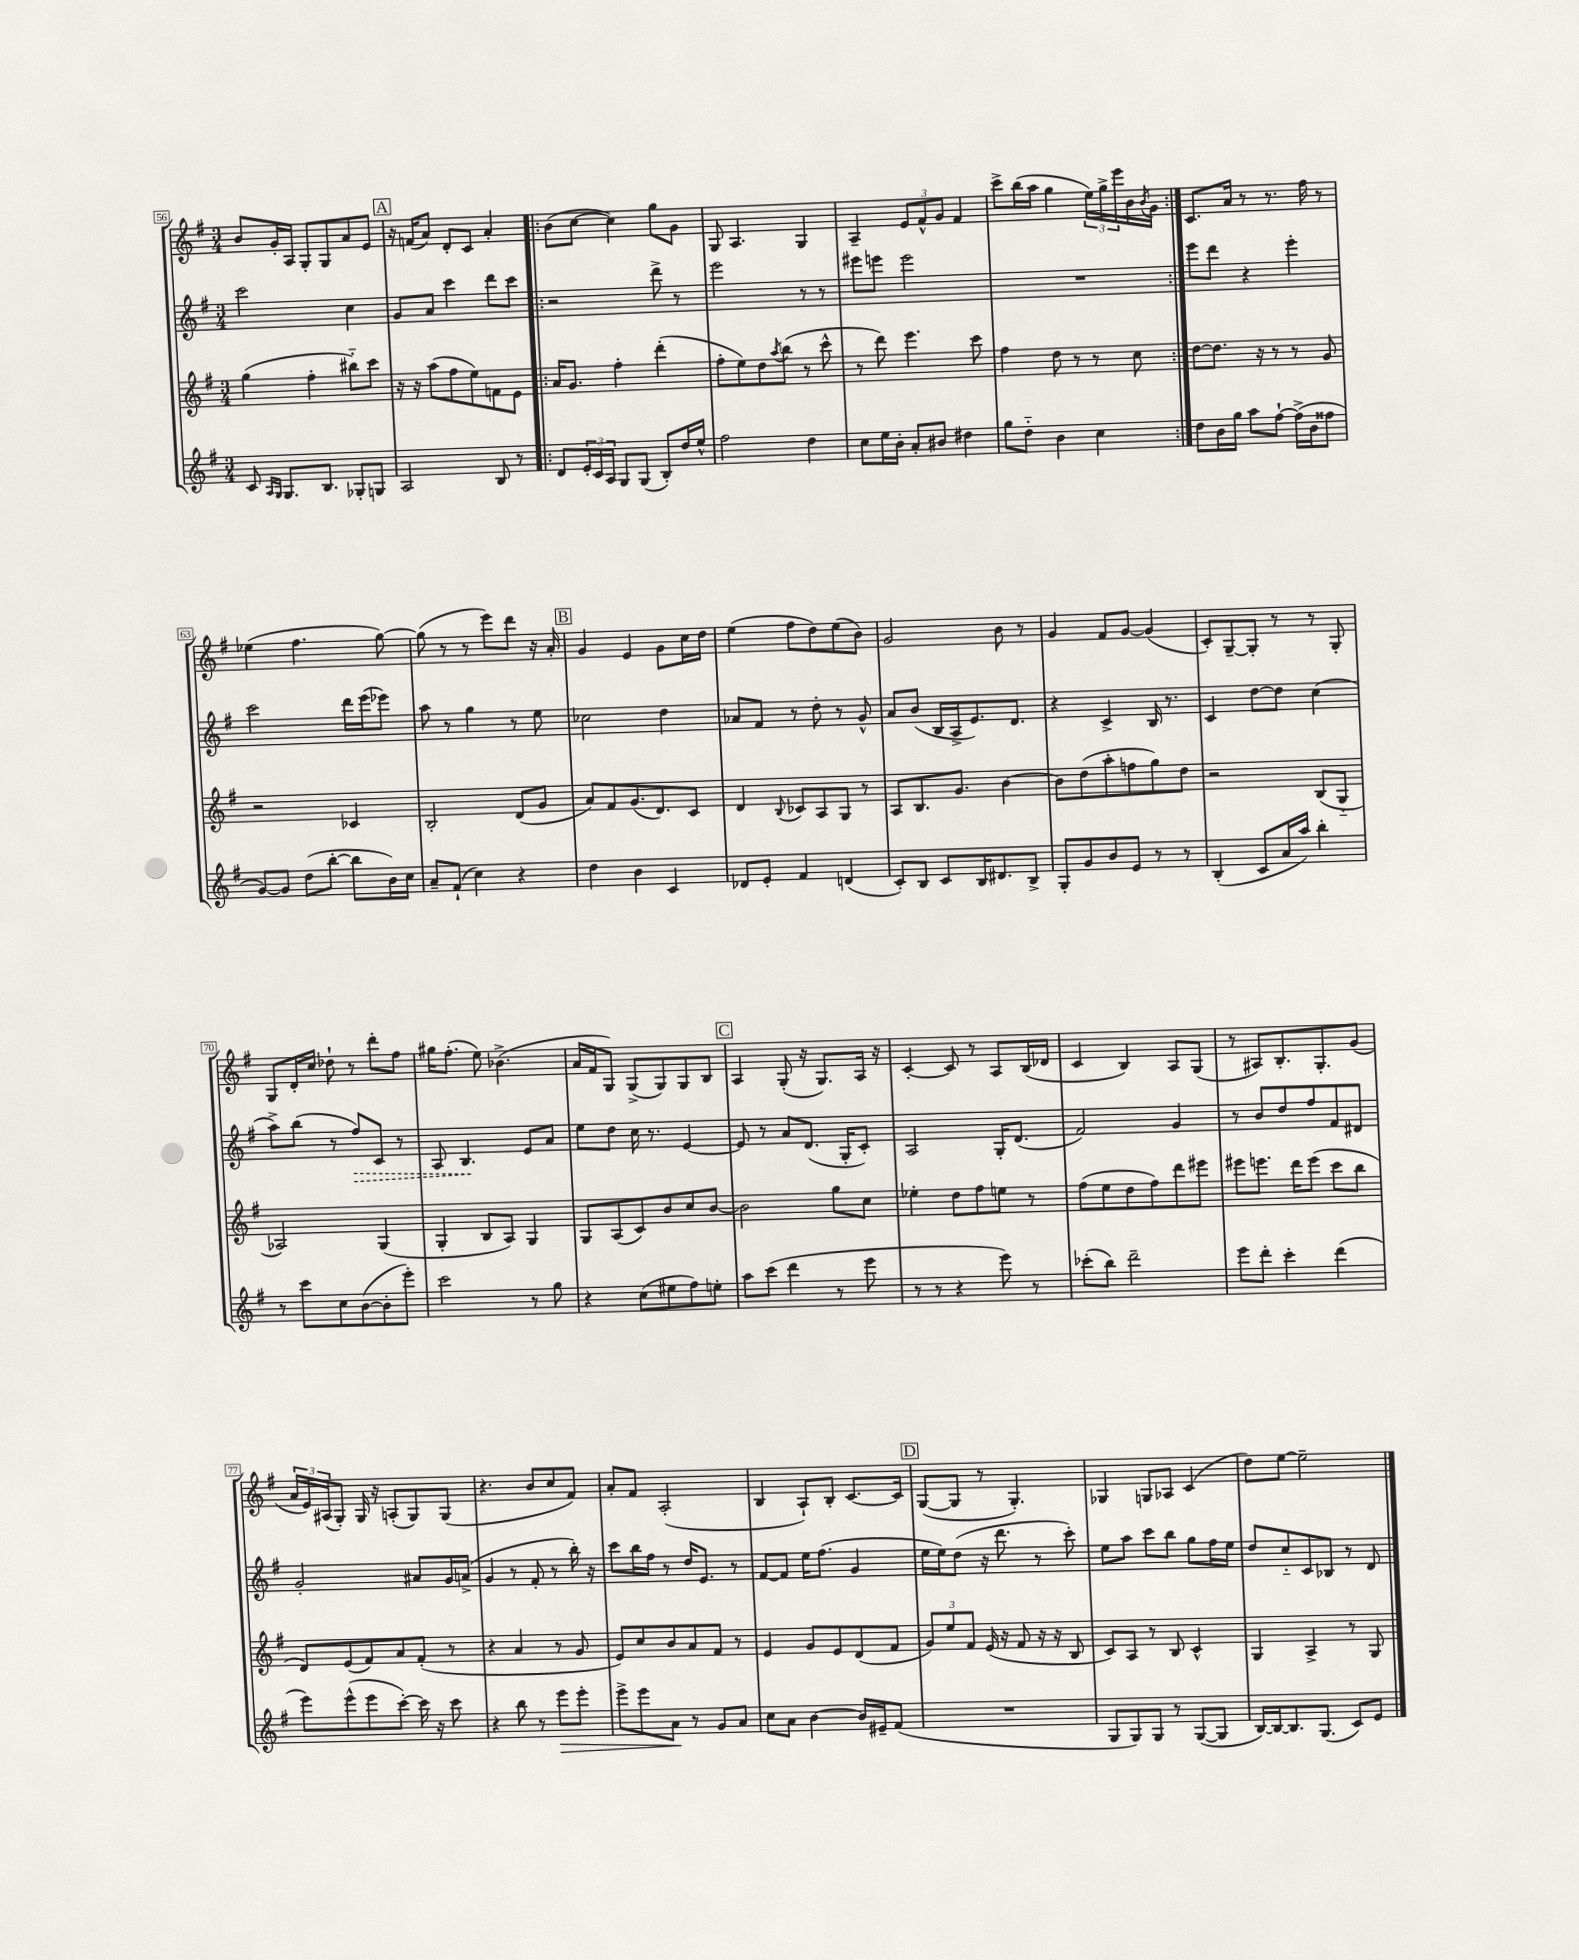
<<
\new StaffGroup <<
\new Staff = "s0" {
    \clef treble \key g \major \numericTimeSignature \time 3/4
    b'8 g'16-. a16 g8-. g8 a'8 e'8 |
    \mark \markup { \box "A" } r16 f'16( a'8) d'8-. c'8 a'4-. |
    \repeat volta 2 { b'8( c''8~ c''4) g''8 g'8 |
    g8 a4. g4 |
    a4-- \tuplet 3/2 { e'8 fis'8-^ g'8 } fis'4 |
    c'''8-> b''16( a''16 g''4 \tuplet 3/2 { e''16) g''16-> e'''16 } b'16 \acciaccatura { b'8 } g'16 | }
    c'8. a'16 r8 r8. fis''16 r8 |
    ees''4( fis''4. g''8~) |
    g''8( r8 r8 e'''8) d'''8 r16 a'16-. |
    \mark \markup { \box "B" } g'4 e'4 g'8 c''16 d''16 |
    e''4( fis''8 d''8) e''8( b'8) |
    g'2 b'8 r8 |
    g'4 fis'8 g'8~ g'4( |
    c'8-.) g8~-- g8-. r8 r8 g8-. |
    g8 d'16-. c''16 des''8-! r8 d'''8-. fis''8 |
    gis''16 fis''8.-.( e''8) bes'4.->( |
    a'16 fis'16 g8) g8->( g8) g8 b8 |
    \mark \markup { \box "C" } a4 g8-.( r16 g8.) a16 r16 |
    c'4~-. c'8 r8 a8 b16( des'16 |
    c'4 b4) a8 g8( |
    r8 ais8) b8.-. g8.-. g'8( |
    \tuplet 3/2 { a'16 e'16) ais16( } g8-.) g16 r16 a8-.( g8) g8( |
    r4. b'8 c''8 fis'8) |
    a'8-. fis'8 a2-.( |
    b4 a8-!) b8-. c'8.~ c'16 |
    \mark \markup { \box "D" } g8~( g8 r8 g4.-.) |
    ges4 g8 aes8 c'4( |
    d''8) e''8~ e''2-- \bar "|." |
}
\new Staff = "s1" {
    \clef treble \key g \major \numericTimeSignature \time 3/4
    c'''2 c''4 |
    \mark \markup { \box "A" } g'8 a'8 c'''4 d'''8 c'''8 |
    \repeat volta 2 { r2 d'''8-> r8 |
    e'''2 r8 r8 |
    eis'''8 e'''8 e'''2 |
    R2. | }
    e'''8 d'''8 r4 e'''4-. |
    c'''2 d'''16 e'''16( ees'''8) |
    a''8 r8 g''4 r8 e''8 |
    \mark \markup { \box "B" } ces''2 d''4 |
    aes'8 fis'8 r8 d''8-. r8 g'8-^ |
    a'8 b'8( b16 a16-> e'8.) d'8. |
    r4 c'4-> b16 r8. |
    c'4 d''8~ d''8 c''4( |
    a''8->) b''8( r8 \once \override Hairpin.style = #'dashed-line fis''8\>) c'8 r8 |
    a8 b4.\! e'8 a'8 |
    e''8 d''8 c''16 r8. e'4~ |
    \mark \markup { \box "C" } e'8 r8 a'8 d'8.( g16-. c'8-.) |
    a2 g16-. d'8.( |
    fis'2) g'4 |
    r8 b'8 d''8 fis''8 fis'8 dis'8 |
    g'2-. ais'8 g'16 a'16->( |
    g'4 r8 fis'8-. r8 b''16-.) r16 |
    c'''8 b''16 fis''16 r8 d''16 e'8. r8 |
    fis'8~ fis'8 e''16 fis''8.( g'4 |
    \mark \markup { \box "D" } e''16 e''16) d''8( r16 d'''8. r8 c'''8-.) |
    e''8 a''8 c'''8 b''8 g''8 fis''16 e''16 |
    d''8 c''8-_ c'8 bes8 r8 d'8 \bar "|." |
}
\new Staff = "s2" {
    \clef treble \key g \major \numericTimeSignature \time 3/4
    g''4( fis''4-. bis''8-_) c'''8 |
    \mark \markup { \box "A" } r16 r16 a''8( fis''8 e''8) f'8 e'8 |
    \repeat volta 2 { a'16 g'8. fis''4-. d'''4-.( |
    fis''8-. e''8) d''8 \acciaccatura { a''8 } b''8( r8 c'''8-^ |
    r8 d'''8) e'''4. c'''8 |
    fis''4 d''8 r8 r8 c''8 | }
    d''8~ d''8. r16 r8 r8 g'8 |
    r2 ces'4 |
    b2-. d'8( g'8 |
    \mark \markup { \box "B" } a'8) fis'8 g'8.( d'8.) c'8 |
    d'4 \appoggiatura { b8 } ces'8 a8 g8 r8 |
    a8 b8. g'8. b'4~ |
    b'8 d''8( a''8-. f''8 g''8) d''8 |
    r2 b8( g8-_ |
    aes2) g4( |
    g4-. b8 a8) g4 |
    g8 a8( c'8) b'8 c''8 b'8~ |
    \mark \markup { \box "C" } b'2 g''8 c''8 |
    ees''4-. d''8 fis''8 e''8 r8 |
    fis''8( e''8 d''8 fis''8) d'''8 eis'''8 |
    eis'''8 e'''8. d'''16 e'''8( c'''8 b''8 |
    d'8) e'8( fis'8) a'8 fis'8-.( r8 |
    r4 a'4 r8 g'8 |
    e'8) c''8 b'8 a'8 fis'8 r8 |
    e'4 g'8 e'8 d'8( fis'8 |
    \mark \markup { \box "D" } \tuplet 3/2 { g'8) e''8 fis'8 } e'16( r16 fis'8 r16 r16 b8 |
    c'8) a8 r8 b8 c'4-^ |
    g4 a4-> r8 g8 \bar "|." |
}
\new Staff = "s3" {
    \clef treble \key g \major \numericTimeSignature \time 3/4
    c'8 \grace { a16 g16 } g8. b8. ges8-. g8 |
    \mark \markup { \box "A" } a2 b8 r8 |
    \repeat volta 2 { d'8 \tuplet 3/2 { e'16-. c'16 a16 } g8 g8( b8-.) d''16 e''16-^ |
    fis''2 d''4 |
    c''8 e''16 b'16-. a'8-. bis'8 dis''4 |
    g''8 d''8-_ b'4 c''4 | }
    d''8 b'16 g''16 a''8 fis''8~-! fis''16->( b'16 fisis''8 |
    g'8~) g'8 d''8( b''8~-. b''8 b'16) c''16 |
    a'8-- fis'8-!( c''4) r4 |
    \mark \markup { \box "B" } d''4 b'4 c'4 |
    des'8 e'8-. fis'4 d'4( |
    c'8-.) b8 c'8 b16 dis'8. b8-> |
    g8-. g'8 b'8 e'8 r8 r8 |
    b4-.( c'8 a'16 a''16) b''4-. |
    r8 c'''8 c''8 b'8~( b'8-. e'''8-.) |
    c'''2 r8 g''8 |
    r4 c''8( eis''8 fis''8) e''8-. |
    \mark \markup { \box "C" } a''8 c'''8( d'''4 r8 e'''8 |
    r8 r8 r4 e'''8) r8 |
    ces'''8-.( b''8) d'''2-- |
    e'''8 d'''8-. c'''4-. d'''4( |
    e'''8) e'''8-^( e'''8 c'''8~-.) c'''16 r16 c'''8 |
    r4 b''8 r8 e'''8\> e'''8-. |
    e'''8-> e'''8 a'8\! r8 g'8 a'8 |
    c''8 a'8 b'4~ b'16 eis'16-- fis'8( |
    \mark \markup { \box "D" } R2. |
    g8 g8) g8 r8 g8~( g8 |
    b16~) b16~ b8. g8.( c'8) e'8 \bar "|." |
}
>>
>>
\layout { \context { \Score currentBarNumber = #56 \override BarNumber.stencil = #(make-stencil-boxer 0.1 0.3 ly:text-interface::print) } }
